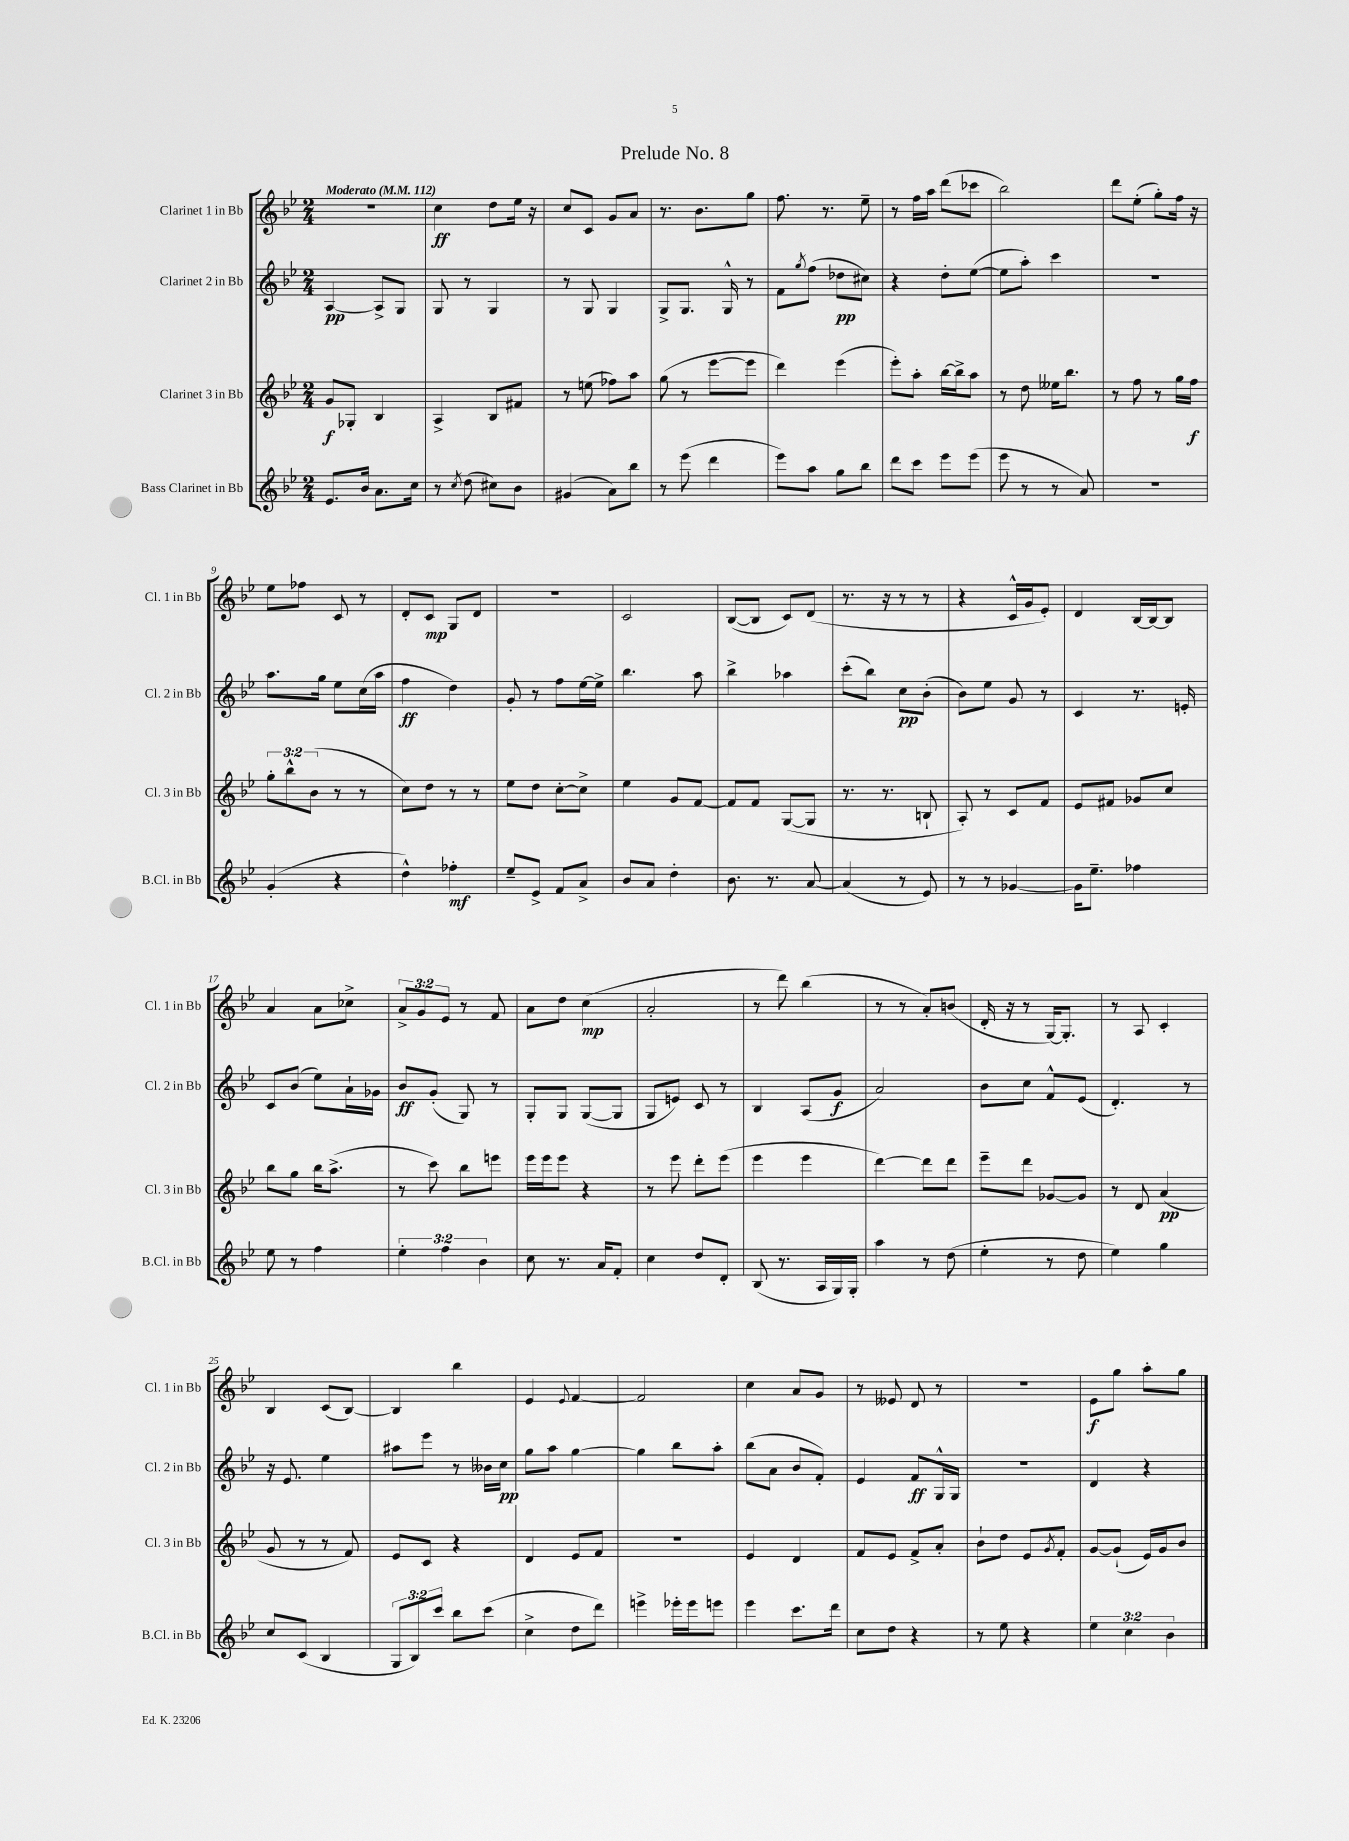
\header { title = "Prelude No. 8" }
<<
\new StaffGroup <<
\new Staff = "s0" \with { instrumentName = "Clarinet 1 in Bb" shortInstrumentName = "Cl. 1 in Bb" } {
    \clef treble \key bes \major \numericTimeSignature \time 2/4 \override Staff.TupletNumber.text = #tuplet-number::calc-fraction-text \tempo "Moderato" 4 = 112
    r2 |
    c''4\ff d''8 ees''16 r16 |
    c''8 c'8 g'8 a'8 |
    r8. bes'8. g''8 |
    f''8. r8. ees''8-- |
    r8 f''16 a''16 d'''8( ces'''8 |
    bes''2) |
    d'''8 ees''8-.( g''8-.) f''16 r16 |
    ees''8 fes''8 c'8 r8 |
    d'8-. c'8\mp g8 d'8 |
    r2 |
    c'2 |
    bes8~( bes8 c'8) d'8( |
    r8. r16 r8 r8 |
    r4 c'16-^ g'16 ees'8-.) |
    d'4 bes16~ bes16~ bes8 |
    a'4 a'8 ces''8-> |
    \tuplet 3/2 { a'8-> g'8 ees'8 } r8 f'8 |
    a'8 d''8 c''4\mp( |
    a'2-. |
    r8 d'''8) bes''4( |
    r8 r8 a'8-.) b'8( |
    d'16-. r16 r8 g16~) g8.-. |
    r8 a8 c'4-. |
    bes4 c'8( bes8~) |
    bes4 bes''4 |
    ees'4 \appoggiatura { ees'8 } f'4~ |
    f'2 |
    c''4 a'8 g'8 |
    r8 eeses'8 d'8 r8 |
    r2 |
    ees'8\f g''8 a''8-. g''8 \bar "|." |
}
\new Staff = "s1" \with { instrumentName = "Clarinet 2 in Bb" shortInstrumentName = "Cl. 2 in Bb" } {
    \clef treble \key bes \major \numericTimeSignature \time 2/4
    a4~\pp a8-> g8 |
    g8 r8 g4 |
    r8 g8 g4 |
    g8-> g8. g16-^ r8 |
    f'8 \acciaccatura { g''8 } f''8( des''8\pp cis''8) |
    r4 d''8-. ees''8~( |
    ees''8 a''8-.) c'''4 |
    r2 |
    a''8. g''16 ees''8 c''16( a''16 |
    f''4\ff d''4) |
    g'8-. r8 f''8 ees''16~ ees''16-> |
    bes''4. a''8 |
    bes''4-> aes''4 |
    c'''8-.( bes''8) c''8\pp bes'8-.( |
    bes'8) ees''8 g'8 r8 |
    c'4 r8. e'16-. |
    c'8 bes'8( ees''8) a'16-! ges'16 |
    bes'8\ff g'8-.( g8) r8 |
    g8-. g8 g8~( g8 |
    g8 e'8) c'8 r8 |
    bes4 a8( g'8\f |
    a'2) |
    bes'8 c''8 f'8-^ ees'8( |
    d'4.-.) r8 |
    r16 ees'8. ees''4 |
    ais''8 ees'''8 r8 beses'16 c''16\pp |
    g''8 a''8 g''4~ |
    g''4 bes''8 a''8-. |
    bes''8( a'8 bes'8 f'8-.) |
    ees'4 f'8\ff g16-^ g16 |
    R2 |
    d'4 r4 \bar "|." |
}
\new Staff = "s2" \with { instrumentName = "Clarinet 3 in Bb" shortInstrumentName = "Cl. 3 in Bb" } {
    \clef treble \key bes \major \numericTimeSignature \time 2/4 \override Staff.TupletNumber.text = #tuplet-number::calc-fraction-text
    g'8\f ges8-. bes4 |
    a4-> bes8 fis'8 |
    r8 e''8( fes''8) a''8 |
    g''8( r8 ees'''8~ ees'''8 |
    d'''4) ees'''4( |
    ees'''8-.) a''8-. bes''16~ bes''16-> a''8 |
    r8 d''8 eeses''16 bes''8. |
    r8 f''8 r8 g''16 f''16\f |
    \tuplet 3/2 { g''8-. bes''8-^ bes'8( } r8 r8 |
    c''8) d''8 r8 r8 |
    ees''8 d''8 c''8~-. c''8-> |
    ees''4 g'8 f'8~ |
    f'8 f'8 g8~( g8 |
    r8. r8. b8-! |
    a8-.) r8 c'8 f'8 |
    ees'8 fis'8 ges'8 c''8 |
    bes''8 g''8 bes''16 a''8.->( |
    r8 c'''8) bes''8 e'''8 |
    ees'''16 ees'''16 ees'''8 r4 |
    r8 ees'''8 d'''8-. ees'''8( |
    ees'''4 ees'''4 |
    d'''4~) d'''8 d'''8 |
    ees'''8-- d'''8 ges'8~ ges'8 |
    r8 d'8 a'4\pp( |
    g'8 r8 r8 f'8) |
    ees'8 c'8 r4 |
    d'4 ees'8 f'8 |
    R2 |
    ees'4 d'4 |
    f'8 ees'8 f'8-> a'8-. |
    bes'8-! d''8 ees'8 \acciaccatura { g'8 } f'8-. |
    g'8~ g'8-!( ees'16) g'16 bes'8 \bar "|." |
}
\new Staff = "s3" \with { instrumentName = "Bass Clarinet in Bb" shortInstrumentName = "B.Cl. in Bb" } {
    \clef treble \key bes \major \numericTimeSignature \time 2/4 \override Staff.TupletNumber.text = #tuplet-number::calc-fraction-text
    ees'8. bes'16 a'8. c''16 |
    r8 \acciaccatura { c''8 } d''8( cis''8) bes'8 |
    gis'4( a'8) bes''8 |
    r8 ees'''8( d'''4 |
    ees'''8) a''8 g''8 bes''8 |
    d'''8 c'''8 ees'''8 ees'''8( |
    ees'''8 r8 r8 a'8) |
    R2 |
    g'4-.( r4 |
    d''4-^) fes''4-.\mf |
    ees''8-- ees'8-> f'8 a'8-> |
    bes'8 a'8 d''4-. |
    bes'8. r8. a'8~ |
    a'4( r8 ees'8) |
    r8 r8 ges'4~ |
    ges'16 ees''8.-- fes''4 |
    ees''8 r8 f''4 |
    \tuplet 3/2 { ees''4-. f''4 bes'4 } |
    c''8 r8. a'16 f'8-. |
    c''4 d''8 d'8-. |
    bes8( r8. a16 g16) g16-. |
    a''4 r8 d''8( |
    ees''4-. r8 d''8 |
    ees''4) g''4 |
    c''8 c'8( bes4 |
    \tuplet 3/2 { g8 bes8) c'''8 } bes''8 c'''8( |
    c''4-> d''8 d'''8) |
    e'''4-> ees'''16-. ees'''16 e'''8 |
    ees'''4 c'''8. d'''16 |
    c''8 d''8 r4 |
    r8 ees''8 r4 |
    \tuplet 3/2 { ees''4 c''4 bes'4 } \bar "|." |
}
>>
>>
